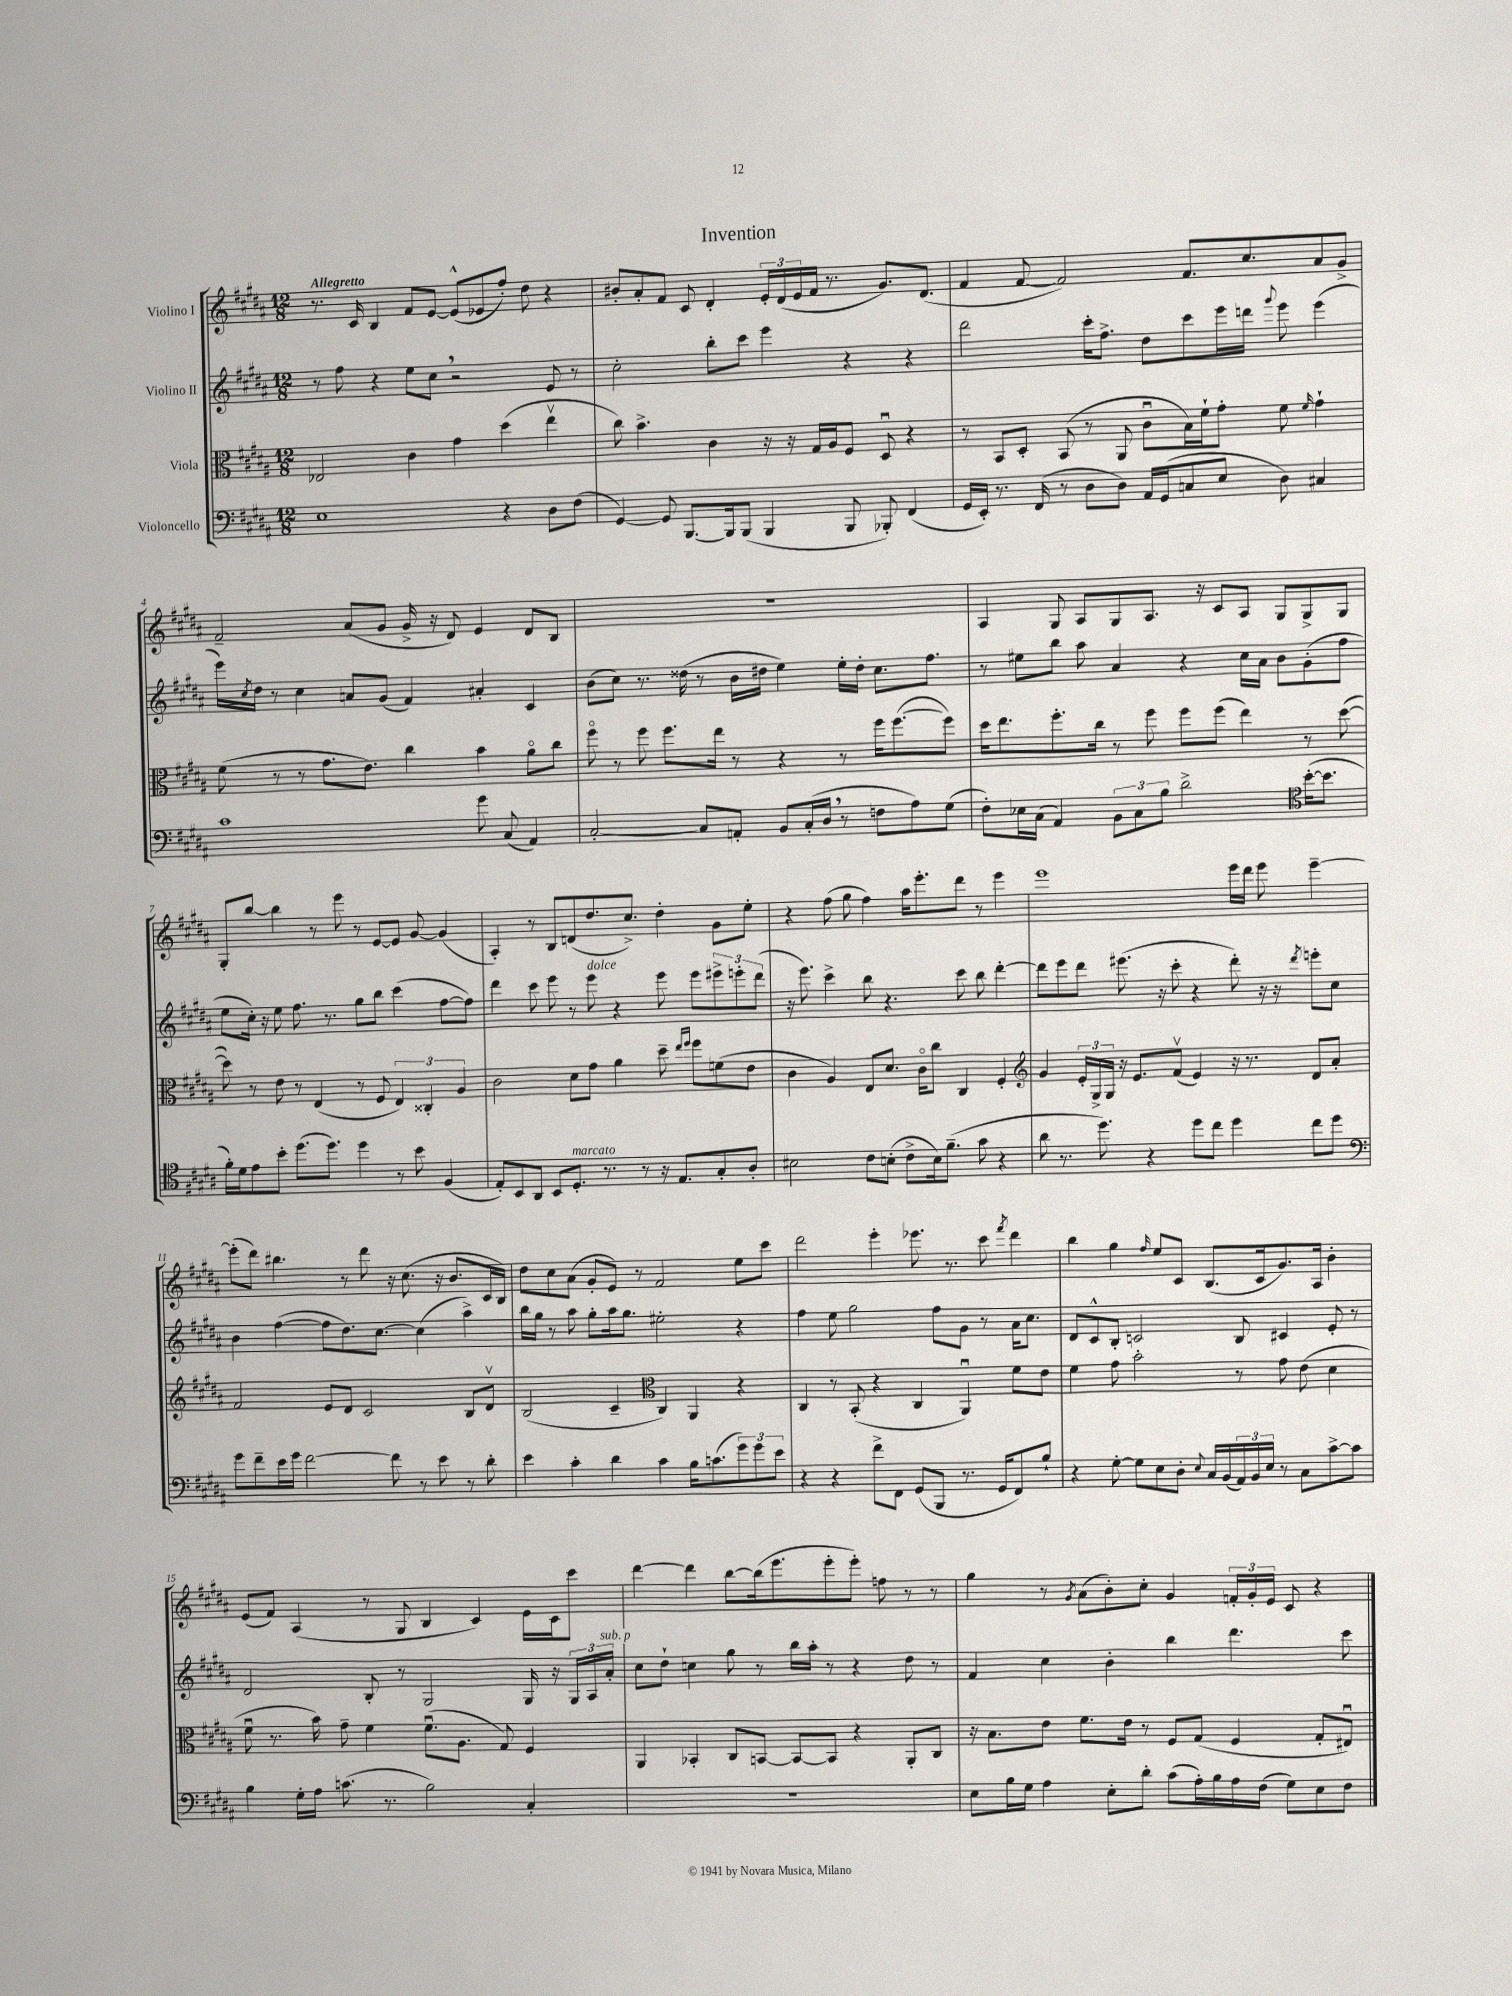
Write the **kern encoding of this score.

**kern	**kern	**kern	**kern
*staff4	*staff3	*staff2	*staff1
*clefF4	*clefC3	*clefG2	*clefG2
*k[f#c#g#d#a#]	*k[f#c#g#d#a#]	*k[f#c#g#d#a#]	*k[f#c#g#d#a#]
*M12/8	*M12/8	*M12/8	*M12/8
1E	2E-	8r	8.r
.	.	8ff#	.
.	.	.	16c#
.	.	4r	4B
.	4c#	8ee	8f#
.	.	8cc#	[8e
.	4g#	2r	(8e^^]
.	.	.	8e-
4r	(4dd#	.	8ff#')
.	.	.	8dd#
8D#	4eev	8e	4r
(8F#	.	8r	.
=	=	=	=
[4GG#)	8cc#)	2cc#'	8b#'
.	4.b^	.	8a#'
8GG#]	.	.	8f#
[8.BBB	.	.	8c#
.	4c#	8bb'	4d#'
16BBB]	.	.	.
(8BBB	.	8ccc#	.
4BBB	16r	4eee	24e'
.	.	.	(24d#
.	16r	.	.
.	.	.	24e
.	16G#	.	16f#
.	16A#	.	8.r
8BBB	8F#	4r	.
8BBB-')	8D#u	.	8.g#)
(4FF#	4r	4r	.
.	.	.	(8.d#
=	=	=	=
16GG#	8r	2ddd#	4f#
16EE')	.	.	.
8.r	8BB	.	.
.	8D#'	.	[8f#
(16FF#	.	.	.
8r	(8BB	.	2f#])
8D#	8r	16ccc#'	.
.	.	8.ff#^	.
8D#)	8AA#	.	.
16AA#	8c#u	8dd#	.
(16GG#	.	.	.
8C	16B)	8ccc#	8.f#
.	16f#`	.	.
8E	8g#'	16eee	.
.	.	16ddd	8.cc#
.	.	8qqggg#	.
8D#)	8f#	8eee	.
.	16qqf#	.	.
4C#	4g#`	(4eee	8a#
.	.	.	8g#^
=	=	=	=
1c#	(8f#	16eee)	2f#~
.	.	8qcc#	.
.	.	16dd#	.
.	8r	8r	.
.	8r	4cc#	.
.	8.g#	.	.
.	.	8a	(8a#
.	8.e)	.	.
.	.	(8g#	8g#
.	4cc#	4f#)	16g#^
.	.	.	16r
.	.	.	8d#)
8g#	4b	4a#'	4e
(8C#	.	.	.
4AA#)	8a#o	4c#	8d#
.	8cc#	.	8B
=	=	=	=
[2C#'	8ff#o	(8b	1.r
.	8r	8cc#)	.
.	8ff#	8.r	.
.	8.ff#	.	.
.	.	(16dd##	.
8C#]	.	8r	.
.	16ee	.	.
8AA'	8r	16b	.
.	.	16dd#	.
8BB	4r	4ee)	.
(16C#'	.	.	.
16D#	.	.	.
8r	8r	16ee'	.
.	.	16dd#'	.
8F	16ff#	8.cc#	.
.	([8.ff#	.	.
8A#)	.	.	.
.	.	8.ff#	.
(8G#	8ff#])	.	.
=	=	=	=
8F#')	16dd#	8r	4A#
.	8.ee	.	.
16E-	.	8ee#	.
(16C#	.	.	.
4AA#)	8.ff#'	8bb	8G#
.	.	8aa#	8A#
.	16cc#	.	.
12BB	8r	4a#	8G#
12C#	.	.	.
.	8ff#	.	8.A#
12B	.	.	.
2d#^	8ff#	4r	.
.	.	.	16r
.	(8ff#	.	8c#
.	4ee)	16cc#	8A#
.	.	16a#	.
.	.	8b	8G#
*clefC4	*	*	*
([16b'	8r	(8g#'	8G#^
8.b]	.	.	.
.	([8dd#	8ff#	8G#
=	=	=	=
16f#')	8dd#])	8ee	8G#'
16d#	.	.	.
8e	8r	16cc#')	[8bb
.	.	16r	.
8b'	8e	8ee	4bb]
(8.dd#	8r	8.ff#	.
.	(4E	.	8r
8.dd#)	.	8.r	.
.	.	.	8eee
4dd#	8r	8gg#	8r
.	8F#	8bb	[8e
8r	6E)	(4ccc#	8e]
8b	.	.	[8g#
.	6C##'	.	.
(4F#	.	[8ff#	(4g#]
.	6A#	.	.
.	.	8ff#])	.
=	=	=	=
8E')	2c#	4ddd#	4A#')
8BB	.	.	.
8AA#	.	8ccc#	8r
8BB	.	8eee	8B
8.D#'	8d#	8r	(8d
.	8g#	8eee	8.dd#
8.r	.	.	.
.	4a#	4r	.
.	.	.	8.cc#^)
8r	.	.	.
16r	8dd#~	8eee	4dd#'
8.E	.	.	.
.	16qqee	.	.
.	16qqff#	.	.
.	8ff#	8eee	.
8G#'	(8f	12eee#^	8g#
.	.	12eee'	.
8A#'	8e	.	8ee'
.	.	(12ddd#	.
=	=	=	=
2B#	4c#	16r	4r
.	.	8.eee)	.
.	4A#)	4ccc#^	(8ff#
.	.	.	8gg#
8c#	8E	8bb	4ff#)
(8B'	8.d#	4.r	.
8c#^	.	.	16aa#
.	16c#o	.	8.eee'
16B)	8cc#	.	.
(8.f#~	.	.	.
.	4C#	8ccc#	8ddd#
8g#	.	8bb	8r
4r	4F#'	[4ddd#'	4eee
=	=	=	=
*	*clefG2	*	*
8a#	4g#	8ddd#]	1eee
8.r	.	8eee	.
.	24e'	8ddd#	.
.	24G#^	.	.
8.dd#)	.	.	.
.	24G#	.	.
.	16r	(8.eee#	.
.	8.e	.	.
4r	.	.	.
.	.	16r	.
.	(8f#v	8ccc#'	.
8dd#	4e)	4r	.
8cc#	.	.	.
4dd#	16r	8ddd#')	16eee
.	8.r	.	16ddd#
.	.	16r	8eee
.	.	16r	.
.	.	8qddd#	.
8cc#	8d#	8eee'	[4eee~
8dd#	8a#'	8cc#	.
=	=	=	=
*clefF4	*	*	*
8g#	2f#	4b	(8eee']
8f#~	.	.	8ddd#)
16e	.	([4ff#	4.bb#
16g#	.	.	.
[2f#	.	.	.
.	8e	8ff#]	.
.	8d#	8.dd#)	8r
.	2c#	.	8ddd#
.	.	[8.cc#	.
8f#]	.	.	16r
.	.	.	(8.cc#
8r	.	(4cc#]	.
8e	.	.	16r
.	.	.	8.b
8r	8B	4aa#^)	.
8d#'	8d#v	.	16c#
.	.	.	16B)
=	=	=	=
4e	(2B	16bb	8dd#
.	.	16gg#	.
.	.	8r	8cc#
4c#'	.	8aa#	(8a#
.	.	8gg#'	8g#'
4d#	4c#~	16aa#	8e)
.	.	8.gg#	.
.	.	.	8r
*	*clefC3	*	*
4c#	4C#)	2ee#'	2f#
16B	4AA#	.	.
(8.c	.	.	.
12g#)	4r	4r	8ee
12g#	.	.	.
.	.	.	8ccc#
12e	.	.	.
=	=	=	=
4r	4C#	4ff#	2ddd#
4r	8r	8ee	.
.	(8BB'	2gg#	.
8f#^	4r	.	4eee'
8FF#	.	.	.
(8GG#	4C#	.	8.eee-
8BBB	.	8ff#	.
.	.	.	8.r
8.r	4AA#u)	8g#	.
.	.	8r	8ccc#
16GG#	.	.	.
.	.	.	8qfff#
8FF#)	8f#	16a#	4ddd#
.	.	8.cc#	.
8B`	8e	.	.
=	=	=	=
4r	4f#	8d#	4bb
.	.	8c#^^	.
[8G#'	8g#	8B'	4gg#
8G#]	2b'	2c	.
.	.	.	16qqff#
8E	.	.	8ee
8D#'	.	.	8c#
8qqE	.	.	.
16C#	.	.	(8.B
(16BB	.	.	.
24AA#)	8r	8B	.
24BB	.	.	.
.	.	.	16c#
24E	.	.	.
8r	8g#	4c#	8.g#)
8C#	(8e	.	.
.	.	.	16A#
[8c#^	4d#	8e'	4b'
8c#]	.	8r	.
=	=	=	=
4B	8f#u	2d#	(8e
.	8.r	.	8f#)
16G#'	.	.	(4A#
16A#	16b)	.	.
(8.c	8g#~	.	.
.	4f#	8B'	8r
8.r	.	.	.
.	.	8r	8G#
2B)	(8.f#u	2G#	4B
.	8.A#	.	.
.	.	.	4c#)
.	8G#)	.	.
4C#'	4F#	16G#	16e
.	.	16r	16c#
.	.	24G#	8ccc#
.	.	24A#	.
.	.	24a#'	.
=	=	=	=
1.r	4AA#	8cc#	[4ddd#
.	.	8dd#`	.
.	4BB-'	4cc	4ddd#]
.	8C#	8gg#	[8bb
.	[8BB	8r	(16bb]
.	.	.	8.eee
.	8BB_	16bb	.
.	.	16aa#'	.
.	8BB]	8r	8eee'
.	4r	4r	8eee')
.	.	.	8ff
.	8AA#'	8dd#	8r
.	8C#	8r	8r
=	=	=	=
8E	16r	4f#	4gg#
.	8.B	.	.
16B	.	.	.
16G#	.	.	.
4A#	8e	4cc#	8r
.	.	.	8qg#
.	8.f#	.	(8a#
8E'	.	4b'	8b')
.	16e	.	.
8d#'	8r	.	8cc#'
(8c#	8F#	4bb	4g#
16A#')	(8G#	.	.
16B	.	.	.
16A#	4F#	4.ddd#	24f'
.	.	.	24g#'
(16F#	.	.	.
.	.	.	24e
8G#)	.	.	8c#
8E	8G#'	.	4r
8F#	8E#u)	8ccc#	.
==	==	==	==
*-	*-	*-	*-
